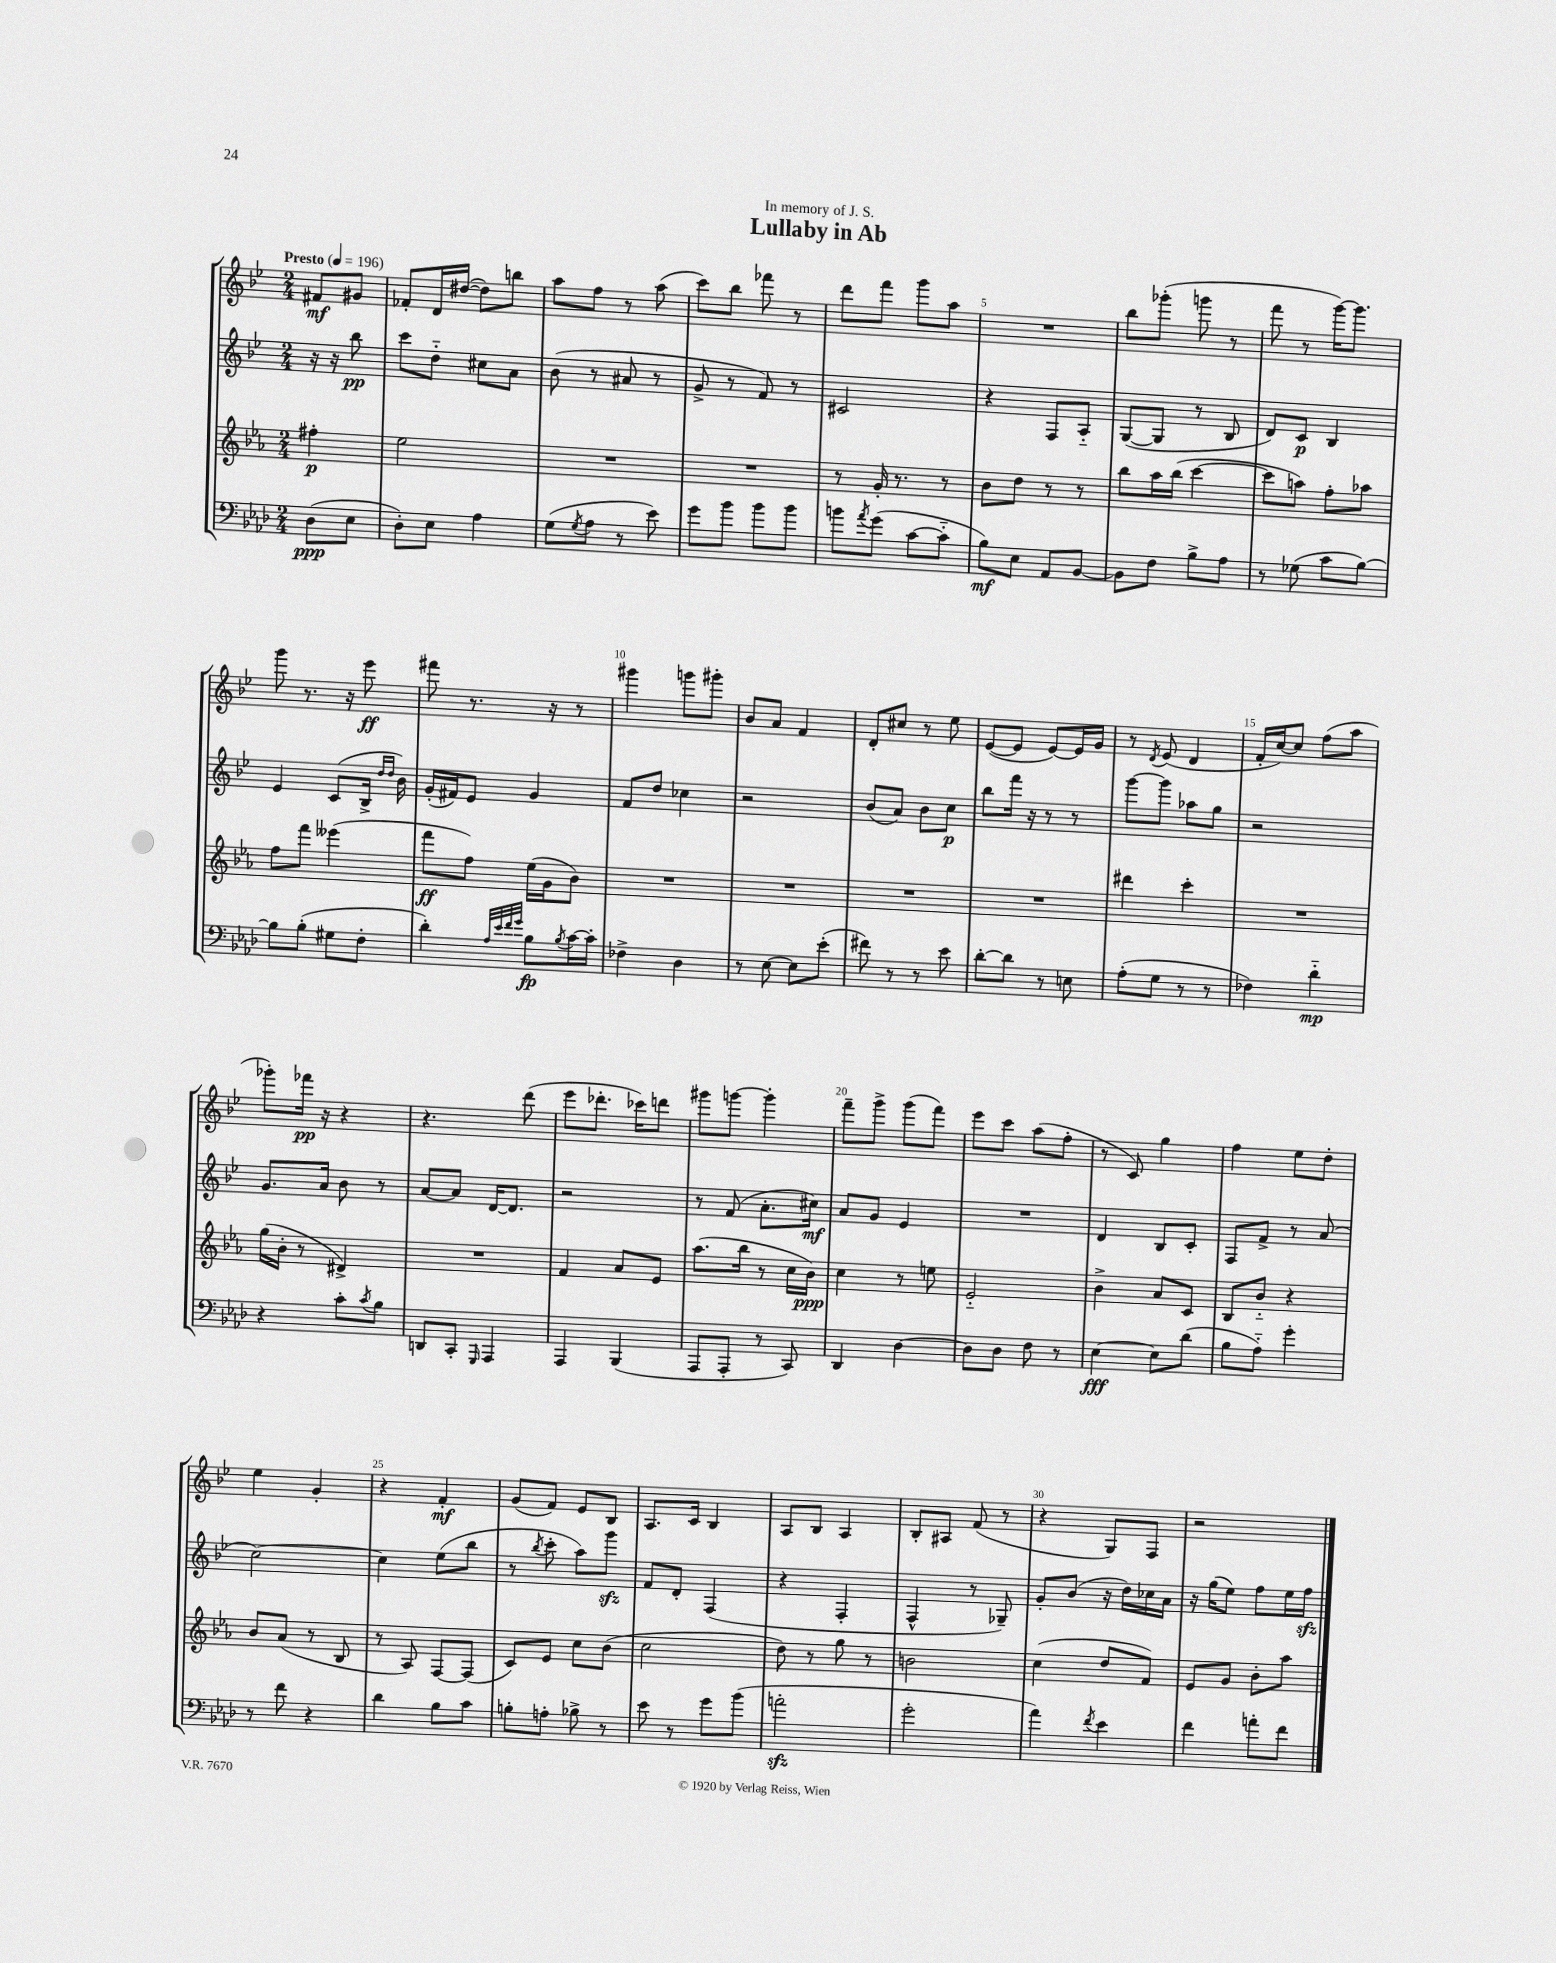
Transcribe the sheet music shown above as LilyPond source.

\header { title = "Lullaby in Ab" dedication = "In memory of J. S." }
<<
\new StaffGroup <<
\new Staff = "s0" {
    \clef treble \key bes \major \numericTimeSignature \time 2/4 \partial 4 \tempo "Presto" 4 = 196
    fis'8\mf gis'8 |
    fes'8-. d'16 dis''16~( dis''8) b''8 |
    a''8 f''8 r8 a''8( |
    c'''8) bes''8 fes'''8 r8 |
    d'''8 f'''8 g'''8 a''8 |
    R2 |
    bes''8 ges'''8-.( g'''8 r8 |
    f'''8 r8 g'''16~) g'''8. |
    g'''8 r8. r16 ees'''8\ff |
    fis'''8 r8. r16 r8 |
    gis'''4 g'''8 gis'''8-. |
    bes'8 a'8 f'4 |
    d'8-. cis''8 r8 ees''8 |
    ees'8~( ees'8 ees'8~) ees'16 g'16 |
    r8 \acciaccatura { d'8 } ees'8( d'4 |
    f'16-. c''16~) c''8 f''8( a''8 |
    ges'''8-.) fes'''16\pp r16 r4 |
    r4. d'''8( |
    ees'''8 des'''8.-. ces'''16) d'''8 |
    gis'''8 g'''8~ g'''4-. |
    f'''8-- g'''8-> g'''8( f'''8) |
    ees'''8 c'''8 a''8( f''8-. |
    r8 c'8) g''4 |
    f''4 ees''8 d''8-. |
    ees''4 g'4-. |
    r4 f'4-.\mf |
    g'8( f'8) ees'8 bes8 |
    a8. c'16 bes4 |
    a8 bes8 a4 |
    bes8-. ais8 f'8( r8 |
    r4 g8) f8 |
    r2 \bar "|." |
}
\new Staff = "s1" {
    \clef treble \key bes \major \numericTimeSignature \time 2/4 \partial 4
    r16 r16 bes''8\pp |
    c'''8 d''8-_ cis''8 a'8 |
    bes'8( r8 ais'8 r8 |
    g'8-> r8 f'8) r8 |
    cis'2 |
    r4 f8 a8-_ |
    g8~( g8 r8 bes8 |
    d'8) c'8\p bes4 |
    ees'4 c'8( bes16-> \grace { d''16 d''16 } bes'16) |
    g'16-.( fis'16) ees'8 g'4 |
    f'8 d''8 ces''4 |
    r2 |
    bes'8( a'8) bes'8 c''8\p |
    bes''8 f'''16 r16 r8 r8 |
    g'''8~ g'''8 aes''8 g''8 |
    r2 |
    g'8. a'16 bes'8 r8 |
    a'8~ a'8 d'16~ d'8. |
    r2 |
    r8 f'8( a'8.-. cis''16\mf) |
    a'8 g'8 ees'4 |
    R2 |
    d'4 bes8 c'8-. |
    f8 f'8-> r8 a'8( |
    c''2~) |
    c''4 ees''8( bes''8 |
    r8 \acciaccatura { bes''8 } c'''8-. a''8) g'''8\sfz |
    f'8 d'8-. f4( |
    r4 f4-. |
    f4-^ r8 ges8--) |
    g'8-. bes'8( r16 d''16) ces''16 a'16 |
    r16 g''16( ees''8) f''8 ees''16 f''16\sfz \bar "|." |
}
\new Staff = "s2" {
    \clef treble \key ees \major \numericTimeSignature \time 2/4 \partial 4
    fis''4-.\p |
    ees''2 |
    R2 |
    R2 |
    r8 g'16-. r8. r8 |
    bes'8 d''8 r8 r8 |
    bes''8 aes''16 bes''16( c'''4~ |
    c'''8 a''8) f''8-. aes''8 |
    f''8 f'''8 eeses'''4( |
    f'''8\ff f''8) ees''16( g'16 bes'8) |
    R2 |
    R2 |
    R2 |
    R2 |
    dis'''4 c'''4-. |
    R2 |
    g''16( bes'16-. r8 dis'4->) |
    R2 |
    f'4 aes'8 ees'8 |
    aes''8.( bes''16 r8 c''16 bes'16\ppp) |
    c''4 r8 e''8 |
    ees'2-_ |
    bes'4-> aes'8 c'8 |
    bes8 bes'8-_ r4 |
    bes'8 aes'8( r8 bes8 |
    r8 aes8) f8~ f8( |
    c'8) ees'8 c''8 bes'8( |
    c''2 |
    d''8) r8 g''8 r8 |
    b'2 |
    c''4( d''8 f'8) |
    ees'8 g'8 bes'8-. aes''8 \bar "|." |
}
\new Staff = "s3" {
    \clef bass \key aes \major \numericTimeSignature \time 2/4 \partial 4
    des8\ppp( ees8 |
    des8-.) ees8 aes4 |
    g8( \acciaccatura { g8 } aes8 r8 ees'8) |
    g'8 bes'8 bes'8 bes'8 |
    b'8 \acciaccatura { aes'8 } g'8( c'8~ c'8-_ |
    bes8\mf) ees8 aes,8 bes,8~ |
    bes,8 f8 bes8-> aes8 |
    r8 ges8( c'8 bes8~) |
    bes8 bes8-.( gis8 f8-. |
    des'4-.) \grace { aes32 ees'32 f'32 g'32 } bes8\fp \acciaccatura { bes8 } c'16~ c'16-. |
    fes4-> des4 |
    r8 ees8~ ees8 ees'8-.( |
    fis'8) r8 r8 ees'8 |
    des'8~-. des'8 r8 e8 |
    aes8-.( g8 r8 r8 |
    fes4) des'4-_\mp |
    r4 c'8-. \acciaccatura { c'8 } bes8 |
    d,8 c,8-. \grace { g,,16 } aes,,4 |
    aes,,4 bes,,4( |
    aes,,8 aes,,8-. r8 c,8) |
    des,4 des4~ |
    des8 des8 f8 r8 |
    ees4~\fff ees8 des'8( |
    bes8 aes8-_) g'4-. |
    r8 f'8 r4 |
    des'4 bes8 c'8 |
    b8-. a8-. bes8-> r8 |
    ees'8 r8 g'8 bes'8( |
    a'2-.\sfz |
    g'2-. |
    aes'4) \acciaccatura { f'8 } ees'4 |
    f'4 a'8-. f'8 \bar "|." |
}
>>
>>
\layout { \context { \Score \override BarNumber.break-visibility = ##(#f #t #t) barNumberVisibility = #(every-nth-bar-number-visible 5) } }
